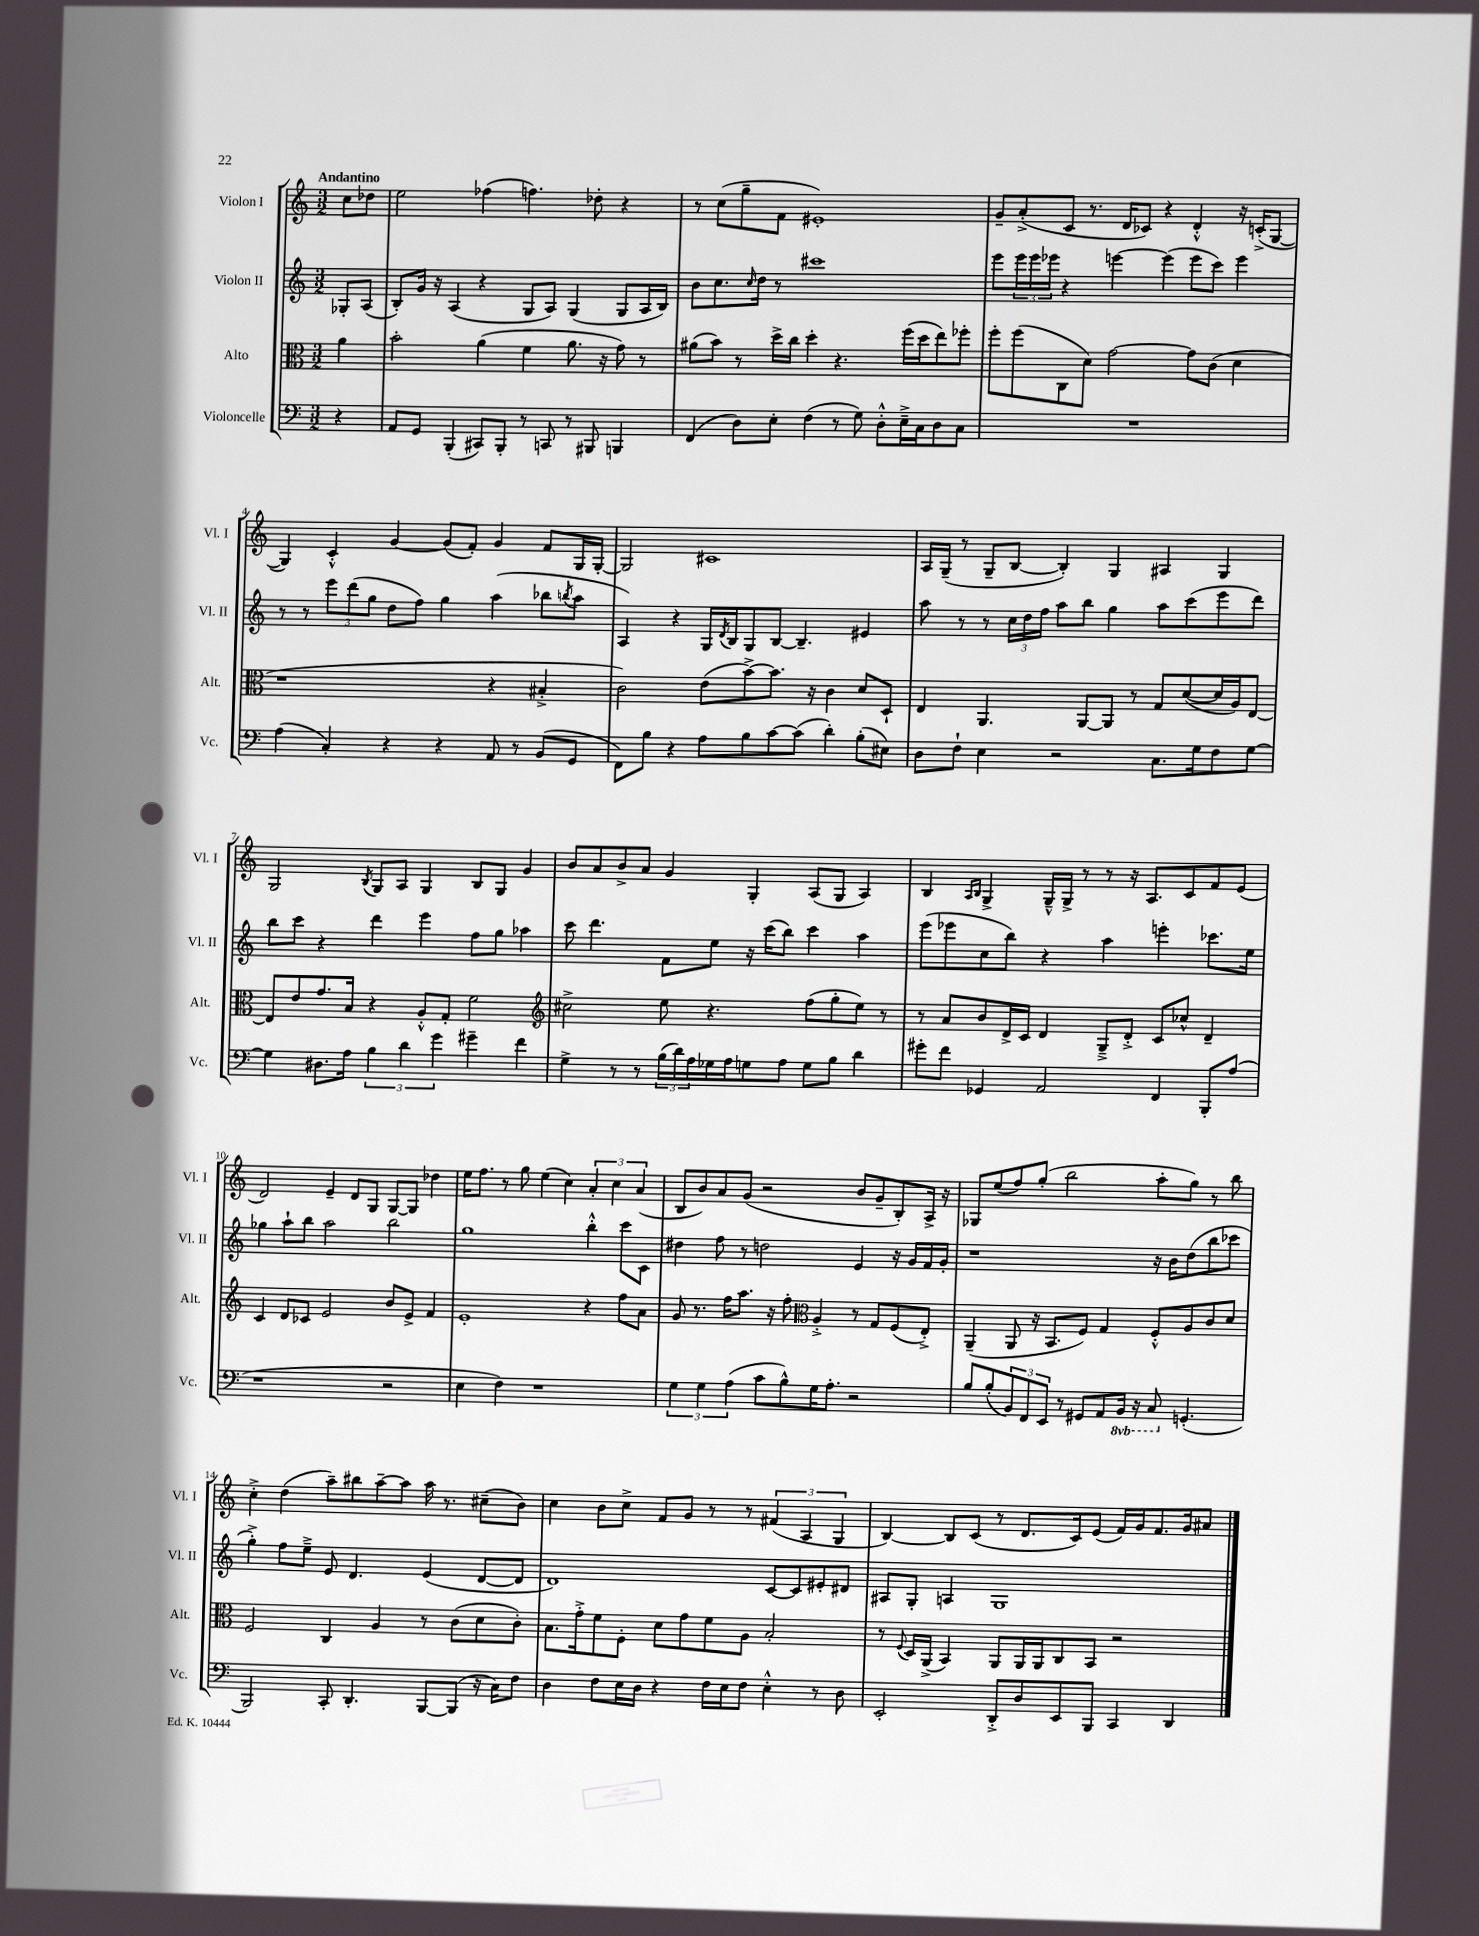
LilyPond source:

<<
\new StaffGroup <<
\new Staff = "s0" \with { instrumentName = "Violon I" shortInstrumentName = "Vl. I" } {
    \clef treble \key c \major \numericTimeSignature \time 3/2 \partial 4 \tempo "Andantino"
    c''8 des''8 |
    e''2 fes''4( f''4.) des''8-. r4 |
    r8 c''8( g''8-- f'8 eis'1-.) |
    g'8-- a'8-.->( c'8 r8. d'16 ces'8) r4 d'4-.-^ r16 c'16-.->( g8~ |
    g4) c'4-.-^ g'4~ g'8( f'8-.) g'4 f'8 g16 g16~-. |
    g2 cis'1 |
    a16 g16--( r8 g8-- b8~ b4-.) g4 ais4 g4 |
    g2 \acciaccatura { b8 } g8 a8 g4 b8 g8 g'4 |
    b'8 a'8 b'8-> a'8 g'4 g4-. a8( g8 a4) |
    b4 \grace { a16 b16 } g4-> g16---^ g16-> r8 r8 r16 a8. c'8 f'8 e'8( |
    d'2) e'4-- d'8 g8 g8~ g8 des''4 |
    e''16 f''8. r8 g''8 e''4( c''4) \tuplet 3/2 { a'4-. c''4 a'4( } |
    b8 b'8) a'8 g'8( r2 b'8 g'8-- b8-.) a16-> r16 |
    ges8 e''8( f''8) g''8-.( b''2 a''8-. g''8) r8 b''8 |
    c''4-.-> d''4( a''8--) bis''8 a''8~-- a''8 a''16 r8. cis''8--( b'8) |
    c''4 b'8 c''8-> f'8 g'8 r8 r8 \tuplet 3/2 { fis'4( a4 g4 } |
    b4~) b8 c'8( r8 d'8. c'16) e'8( f'16) g'16 f'8. g'16 ais'8 \bar "|." |
}
\new Staff = "s1" \with { instrumentName = "Violon II" shortInstrumentName = "Vl. II" } {
    \clef treble \key c \major \numericTimeSignature \time 3/2 \partial 4
    ges8-. a8( |
    b8-.) g'16 r16 a4( r4 g8 a8) g4( g8 a16 b16) |
    b'8 c''8. \grace { c''16 } d''16 r8 cis'''1 |
    e'''8 \tuplet 3/2 { e'''16 e'''16 ees'''16 } r4 e'''4~ e'''4( e'''8 c'''8) e'''4 |
    r8 r8 \tuplet 3/2 { e'''8 d'''8( g''8 } d''8 f''8) g''4 a''4( bes''8 \acciaccatura { b''8 } a''8 |
    a4) r4 g16 \acciaccatura { d'8 } b16 g8 b8~ b4.-- eis'4 |
    a''8 r8 r8 \tuplet 3/2 { c''16 d''16 f''16 } a''8 b''8 g''4 a''8 c'''8( e'''8 d'''8) |
    b''8 c'''8 r4 d'''4 e'''4 f''8 g''8 aes''4 |
    c'''8 d'''4. f'8 e''8 r16 c'''16( b''8) c'''4 a''4 |
    e'''8( ees'''8 c''8 b''8) r4 a''4 e'''4-. ces'''8. e''16 |
    ges''4 a''8-! b''8 a''2 b''2 |
    g''1 b''4-.-^ c'''8 c'8 |
    dis''4 f''8 r8 d''2 e'4 r16 g'16 f'16 g'16-. |
    r1 r16 b'16 d''8( b''8 ces'''8 |
    g''4-.->) f''8 e''8---> e'8 d'4. e'4( d'8~ d'8 |
    d'1) c'8~ c'8 eis'8-. dis'8 |
    ais8 g8-. a4 g1 \bar "|." |
}
\new Staff = "s2" \with { instrumentName = "Alto" shortInstrumentName = "Alt." } {
    \clef alto \key c \major \numericTimeSignature \time 3/2 \partial 4
    a'4 |
    b'2-. a'4( f'4 a'8. r16 g'8) r8 |
    ais'8( b'8) r8 d''16-> c''16 d''4-. r4. f''16( d''16 e''8) fes''8-. |
    f''8-. f''8( c8 d'8) g'2~ g'8 c'8( d'4 |
    r1 r4 bis4-.-> |
    c'2) e'8( b'8~->) b'8. r16 c'4 d'8 d8-! |
    e4 a,4. a,8~ a,8 r8 g8 d'8~( d'16 a16) e8~ |
    e8 e'8 g'8. b16 r4 a8-.-^ g8-. f'2 |
    \clef treble cis''2-> e''8 r4. f''8( g''8-. e''8) r8 |
    r8 a'8 b'8 d'16-> c'16 d'4 g8---> d'8-.-> c'8 ces''8-^ d'4-- |
    c'4 d'8 ces'8 e'2 b'8 e'8-> f'4 |
    e'1-. r4 f''8 a'8 |
    g'8 r8. f''16 a''8. r16 f''8-. \clef alto a4-.-> r8 g8 f8( e8-.->) |
    a,4--( a,8 r16 b,8. f8) g4 f8-.-^ a8 c'8 d'8 |
    f2 c4 a4 r8 c'8( d'8 c'8-.) |
    b8. g'16-.-> f'8 f8-. d'8 g'8 f'8 a8 b2-. |
    r8 \appoggiatura { f8 } d16 a,16->( b,4) a,8 a,16 a,16 c8 b,8 r2 \bar "|." |
}
\new Staff = "s3" \with { instrumentName = "Violoncelle" shortInstrumentName = "Vc." } {
    \clef bass \key c \major \numericTimeSignature \time 3/2 \set Staff.ottavationMarkups = #ottavation-simple-ordinals \partial 4
    r4 |
    a,8 g,8 b,,4-.( cis,8) b,,8-. r8 c,8 r8 bis,,8 b,,4 |
    f,4( d8) e8-. f4( r8 g8) d8-.-^ e16---> c16 d8 c8 |
    R1. |
    a4( c4-.) r4 r4 a,8 r8 b,8( g,8 |
    f,8) b8 r4 a8 b8 c'8~ c'8( d'4-.) b8-.( eis8) |
    d8 f8-! e4 r2 c8. g16 f8 g8~ |
    g4 dis8. a16 \tuplet 3/2 { b4 d'4 g'4 } gis'4-- f'4 |
    g4-> r8 r8 \tuplet 3/2 { b16( d'16) a16 } ges16 a16 g8 a8 g8 b8 d'4 |
    gis'8-. f'8 ges,4 a,2 f,4 b,,8-. a8( |
    r1 r2 |
    e4 f4) r1 |
    \tuplet 3/2 { g4 g4 a4( } c'8 b8-^) g16 a8.-. r2 |
    b8 b8-.( \tuplet 3/2 { b,8) f,8 e,8 } r8 gis,8 a,8 \ottava #-1 b,,16 r16 c,8 \ottava #0 g,4.-.( |
    b,,2) c,8-. d,4.-. b,,8~ b,,8( r16 c16) f8 |
    d4 f8 e16 d16 r4 f16 e16 f8 e4-.-^ r8 d8 |
    e,2-. d,8-.-> d8 e,8 b,,8 c,4 d,4 \bar "|." |
}
>>
>>
